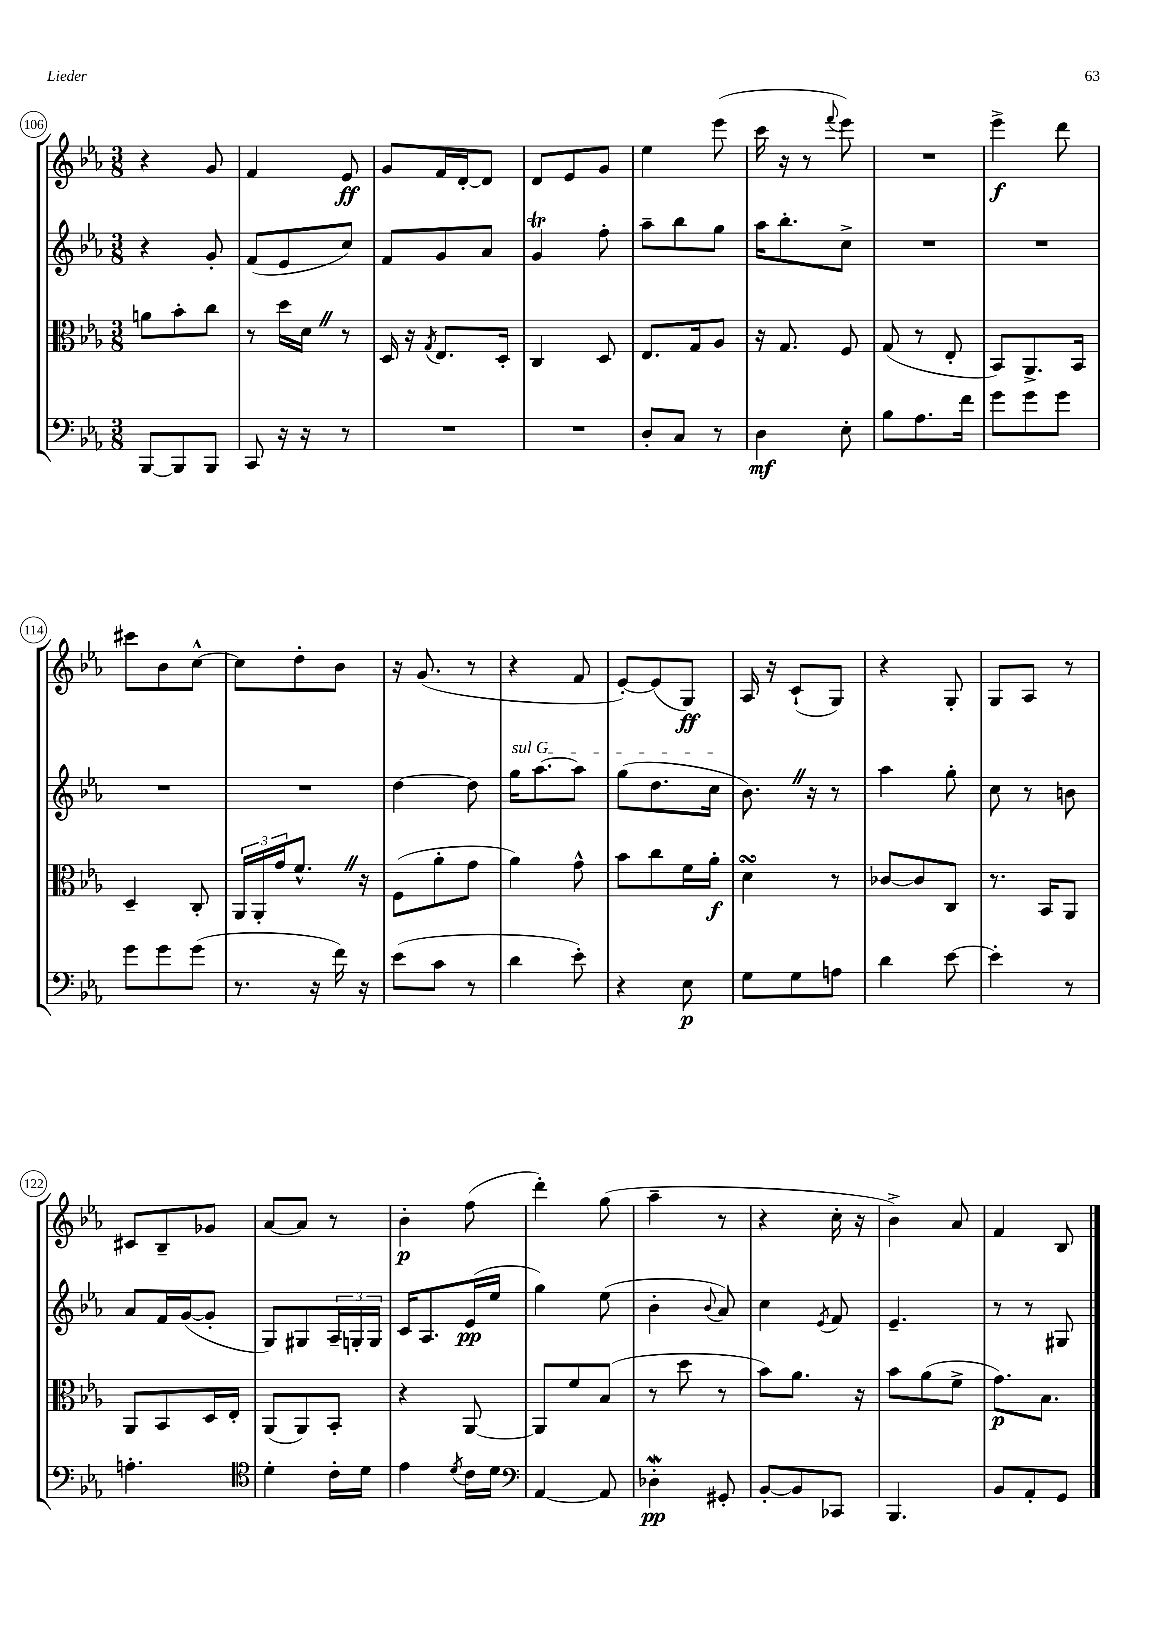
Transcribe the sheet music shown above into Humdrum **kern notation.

**kern	**dynam	**kern	**dynam	**kern	**dynam	**kern	**dynam
*part4	*part4	*part3	*part3	*part2	*part2	*part1	*part1
*staff4	*staff4	*staff3	*staff3	*staff2	*staff2	*staff1	*staff1
*clefF4	*	*clefC3	*	*clefG2	*	*clefG2	*
*k[b-e-a-]	*	*k[b-e-a-]	*	*k[b-e-a-]	*	*k[b-e-a-]	*
*M3/8	*	*M3/8	*	*M3/8	*	*M3/8	*
=106	=106	=106	=106	=106	=106	=106	=106
[8BBB-/L	.	8an\L	.	4r	.	4r	.
8BBB-/]	.	8b-'\	.	.	.	.	.
8BBB-/J	.	8cc\J	.	8g'/	.	8g/	.
=107	=107	=107	=107	=107	=107	=107	=107
8CC/	.	8r	.	(8f/L	.	4f/	.
16r	.	16dd\LL	.	8e-/	.	.	.
16r	.	16dZ\JJ	.	.	.	.	.
8r	.	8r	.	8cc/J)	.	8e-/	ff
=108	=108	=108	=108	=108	=108	=108	=108
4.r	.	16D/	.	8f/L	.	8g/L	.
.	.	16r	.	.	.	.	.
.	.	8qG/	.	.	.	.	.
.	.	8.E-/L	.	8g/	.	16f/L	.
.	.	.	.	.	.	[16d'/J	.
.	.	.	.	8a-/J	.	8d/J]	.
.	.	16D'/Jk	.	.	.	.	.
=109	=109	=109	=109	=109	=109	=109	=109
4.r	.	4C/	.	4gt/	.	8d/L	.
.	.	.	.	.	.	8e-/	.
.	.	8D/	.	8ff'\	.	8g/J	.
=110	=110	=110	=110	=110	=110	=110	=110
8D'/L	.	8.E-/L	.	8aa-~\L	.	4ee-\	.
8C/J	.	.	.	8bb-\	.	.	.
.	.	16G/k	.	.	.	.	.
8r	.	8A-/J	.	8gg\J	.	(8eee-\	.
=111	=111	=111	=111	=111	=111	=111	=111
4D\	mf	16r	.	16aa-\KL	.	16ccc\	.
.	.	8.G/	.	8.bb-'\	.	16r	.
.	.	.	.	.	.	8r	.
.	.	.	.	.	.	8qqfff/	.
8E-'\	.	8F/	.	8cc^\J	.	8eee-\)	.
=112	=112	=112	=112	=112	=112	=112	=112
8B-\L	.	(8G/	.	4.r	.	4.r	.
8.A-\	.	8r	.	.	.	.	.
.	.	8E-'/	.	.	.	.	.
16f\Jk	.	.	.	.	.	.	.
=113	=113	=113	=113	=113	=113	=113	=113
8g\L	.	8BB-/L)	.	4.r	.	4eee-^\	f
8g\	.	8.AA-^/	.	.	.	.	.
8g\J	.	.	.	.	.	8ddd\	.
.	.	16BB-/Jk	.	.	.	.	.
!!LO:LB:g=z
=114	=114	=114	=114	=114	=114	=114	=114
8g\L	.	4D~/	.	4.r	.	8ccc#X\L	.
8g\	.	.	.	.	.	8b-\	.
(8g\J	.	8C'/	.	.	.	[8cc^^\J	.
=115	=115	=115	=115	=115	=115	=115	=115
8.r	.	24AA-/LL	.	4.r	.	8cc\L]	.
.	.	24AA-'/	.	.	.	.	.
.	.	24g/J	.	.	.	.	.
.	.	8.f^^Z/J	.	.	.	8dd'\	.
16r	.	.	.	.	.	.	.
16f\)	.	.	.	.	.	8b-\J	.
16r	.	16r	.	.	.	.	.
=116	=116	=116	=116	=116	=116	=116	=116
(8e-\L	.	(8F\L	.	[4dd\	.	16r	.
.	.	.	.	.	.	(8.g/	.
8c\J	.	8a-'\	.	.	.	.	.
8r	.	8g\J	.	8dd\]	.	8r	.
=117	=117	=117	=117	=117	=117	=117	=117
!	!	!	!	!LO:TX:a:i:t=sul G	!	!	!
4d\	.	4a-\)	.	16gg\KL	.	4r	.
.	.	.	.	[8.aa-\	.	.	.
8e-'\)	.	8g^^\	.	8aa-\J]	.	8f/	.
=118	=118	=118	=118	=118	=118	=118	=118
4r	.	8b-\L	.	(8gg\L	.	[8e-'/L)	.
.	.	8cc\	.	8.dd\	.	(8e-/]	.
8E-\	p	16f\L	.	.	.	8G/J)	ff
.	.	16a-'\JJ	f	16cc\Jk	.	.	.
=119	=119	=119	=119	=119	=119	=119	=119
8G\L	.	4dsSsS\	.	8.b-Z\)	.	16A-/	.
.	.	.	.	.	.	16r	.
8G\	.	.	.	.	.	(8c`/L	.
.	.	.	.	16r	.	.	.
8An\J	.	8r	.	8r	.	8G/J)	.
=120	=120	=120	=120	=120	=120	=120	=120
4d\	.	[8c-X/L	.	4aa-\	.	4r	.
.	.	8c-/]	.	.	.	.	.
[8e-\	.	8C/J	.	8gg'\	.	8G'/	.
=121	=121	=121	=121	=121	=121	=121	=121
4e-'\]	.	8.r	.	8cc\	.	8G/L	.
.	.	.	.	8r	.	8A-/J	.
.	.	16BB-/KL	.	.	.	.	.
8r	.	8AA-/J	.	8bn\	.	8r	.
!!LO:LB:g=z
=122	=122	=122	=122	=122	=122	=122	=122
4.An'\	.	8AA-/L	.	8a-/L	.	8c#X/L	.
.	.	8BB-/	.	16f/L	.	8B-~/	.
.	.	.	.	([16g/J	.	.	.
.	.	16D/L	.	8g'/J]	.	8g-X/J	.
.	.	16E-'/JJ	.	.	.	.	.
=123	=123	=123	=123	=123	=123	=123	=123
*clefC4	*	*	*	*	*	*	*
4d'\	.	(8AA-/L	.	8G/L)	.	[8a-/L	.
.	.	8AA-/)	.	8G#X/	.	8a-/J]	.
16c'\LL	.	8BB-'/J	.	24A-~/L	.	8r	.
.	.	.	.	24Gn'/	.	.	.
16d\JJ	.	.	.	.	.	.	.
.	.	.	.	24G/JJ	.	.	.
=124	=124	=124	=124	=124	=124	=124	=124
4e-\	.	4r	.	16c/KL	.	4b-'\	p
.	.	.	.	8.A-/	.	.	.
8qd/	.	.	.	.	.	.	.
16c\LL	.	[8AA-/	.	(16e-/L	pp	(8ff\	.
16d\JJ	.	.	.	16ee-/JJ	.	.	.
=125	=125	=125	=125	=125	=125	=125	=125
*clefF4	*	*	*	*	*	*	*
[4AA-/	.	8AA-/L]	.	4gg\)	.	4ddd'\)	.
.	.	8f/	.	.	.	.	.
8AA-/]	.	(8B-/J	.	(8ee-\	.	(8gg\	.
=126	=126	=126	=126	=126	=126	=126	=126
4D-Xw'\	pp	8r	.	4b-'\	.	4aa-~\	.
.	.	8dd\	.	.	.	.	.
.	.	.	.	8qqb-/	.	.	.
8GG#X'/	.	8r	.	8a-/)	.	8r	.
=127	=127	=127	=127	=127	=127	=127	=127
[8BB-'/L	.	8b-\L)	.	4cc\	.	4r	.
8BB-/]	.	8.a-\J	.	.	.	.	.
.	.	.	.	8qe-/	.	.	.
8CC-X/J	.	.	.	8f/	.	16cc'\	.
.	.	16r	.	.	.	16r	.
=128	=128	=128	=128	=128	=128	=128	=128
4.BBB-/	.	8b-\L	.	4.e-~/	.	4b-^\)	.
.	.	(8a-\	.	.	.	.	.
.	.	8f^\J	.	.	.	8a-/	.
=129	=129	=129	=129	=129	=129	=129	=129
8BB-/L	.	8.g\L)	p	8r	.	4f/	.
8AA-'/	.	.	.	8r	.	.	.
.	.	8.B-\J	.	.	.	.	.
8GG/J	.	.	.	8G#X/	.	8B-/	.
==	==	==	==	==	==	==	==
*-	*-	*-	*-	*-	*-	*-	*-
